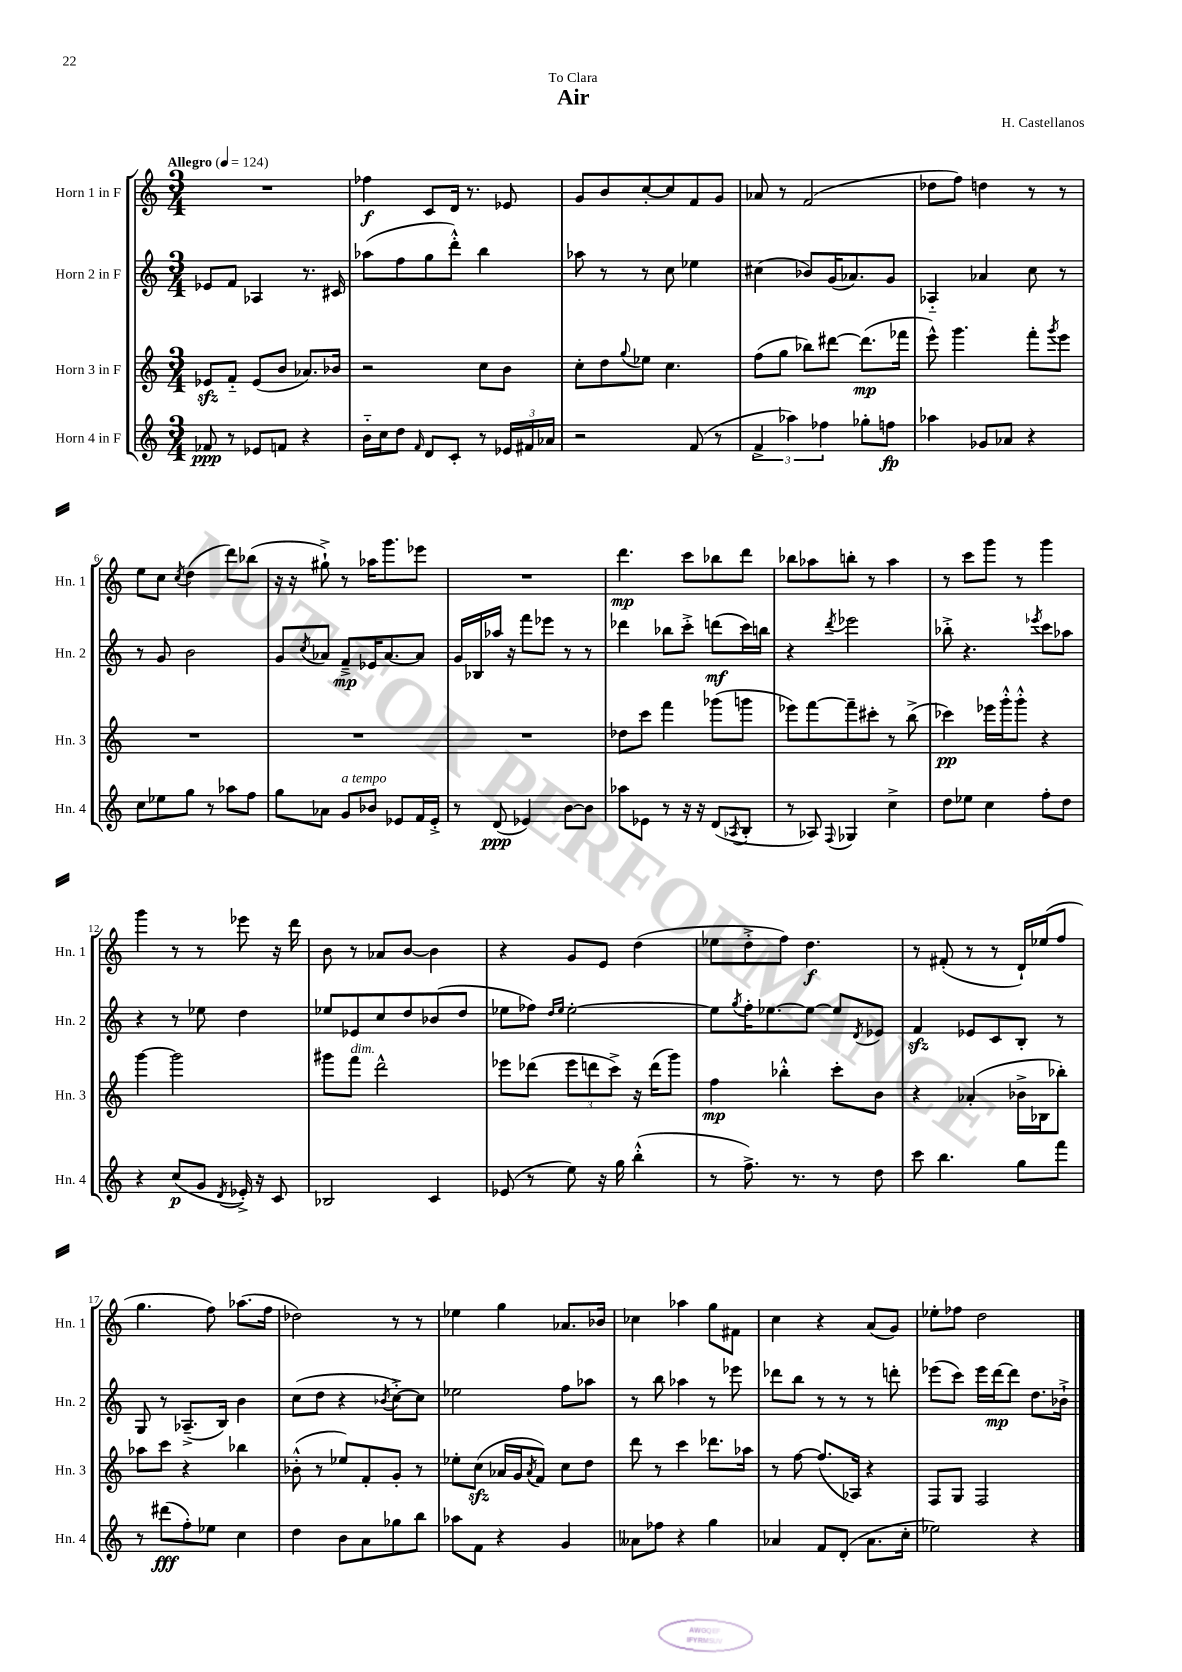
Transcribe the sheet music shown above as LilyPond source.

\header { title = "Air" composer = "H. Castellanos" dedication = "To Clara" }
<<
\new StaffGroup <<
\new Staff = "s0" \with { instrumentName = "Horn 1 in F" shortInstrumentName = "Hn. 1" } {
    \clef treble \key c \major \numericTimeSignature \time 3/4 \tempo "Allegro" 4 = 124
    R2. |
    fes''4\f c'8 d'16 r8. ees'8 |
    g'8 b'8 c''8~-. c''8 f'8 g'8 |
    aes'8 r8 f'2( |
    des''8 f''8) d''4 r8 r8 |
    e''8 c''8 \acciaccatura { c''8 } d''4( d'''8) bes''8( |
    r16 r16 gis''8-!->) r8 aes''16 g'''8. ees'''8 |
    R2. |
    d'''4.\mp c'''8 bes''8 d'''8 |
    bes''8 aes''8 b''8-. r8 aes''4 |
    r8 c'''8 g'''8 r8 g'''4 |
    g'''4 r8 r8 ees'''8 r16 d'''16 |
    b'8 r8 aes'8 b'8~ b'4 |
    r4 g'8 e'8 d''4( |
    ees''8 d''8-.-> f''8) d''4.\f |
    r8 fis'8-.( r8 r8 d'16-!) ees''16( f''8 |
    g''4. f''8) aes''8.( f''16 |
    des''2) r8 r8 |
    ees''4 g''4 aes'8. bes'16 |
    ces''4 aes''4 g''8 fis'8 |
    c''4 r4 a'8( g'8) |
    ees''8-. fes''8 d''2 \bar "|." |
}
\new Staff = "s1" \with { instrumentName = "Horn 2 in F" shortInstrumentName = "Hn. 2" } {
    \clef treble \key c \major \numericTimeSignature \time 3/4
    ees'8 f'8 aes4 r8. cis'16 |
    aes''8( f''8 g''8 d'''8-.-^) b''4 |
    aes''8 r8 r8 c''8 ees''4 |
    cis''4( bes'8) g'16( aes'8.) g'8 |
    aes4-_ aes'4 c''8 r8 |
    r8 g'8 b'2 |
    g'8 \acciaccatura { c''8 } aes'8 f'8--->\mp ees'16 aes'8.~ aes'8 |
    g'16 bes16 aes''16 r16 f'''8 ees'''8 r8 r8 |
    des'''4 bes''8 c'''8-.-> d'''8\mf( c'''16) b''16 |
    r4 \acciaccatura { d'''8 } ees'''2 |
    bes''8-.-> r4. \acciaccatura { ees'''8 } c'''8 aes''8 |
    r4 r8 ees''8 d''4 |
    ees''8 ees'8 c''8 d''8 bes'8( d''8 |
    ees''8 fes''8) \grace { d''16 ees''16 } ees''2~-. |
    ees''8 \acciaccatura { g''8 } f''16-. ees''8.~ ees''8~ ees''8 \acciaccatura { d'8 } ees'8 |
    f'4\sfz ees'8 c'8 b8-. r8 |
    g8 r8 aes8.--->( b16) b'4 |
    c''8( d''8 r4 \acciaccatura { bes'8 } c''8~-.->) c''8 |
    ees''2 f''8 aes''8 |
    r8 b''8 aes''4 r8 ees'''8 |
    des'''8 b''8 r8 r8 r8 d'''8-. |
    ees'''8( c'''8) ees'''16 d'''16~\mp d'''8 d''8. bes'16-!-> \bar "|." |
}
\new Staff = "s2" \with { instrumentName = "Horn 3 in F" shortInstrumentName = "Hn. 3" } {
    \clef treble \key c \major \numericTimeSignature \time 3/4
    ees'8\sfz f'8-_ ees'8( b'8 aes'8.) bes'16 |
    r2 c''8 b'8 |
    c''8-. d''8 \appoggiatura { g''8 } ees''8 c''4. |
    f''8( g''8 bes''8) dis'''8~ dis'''8.\mp( fes'''16 |
    e'''8-^) g'''4. f'''8-. \acciaccatura { g'''8 } e'''8 |
    R2. |
    R2. |
    R2. |
    des''8 c'''8 f'''4 ges'''8( g'''8 |
    ees'''8) f'''8~ f'''8-- cis'''8-. r8 b''8->( |
    ces'''4\pp) ees'''16 g'''16-.-^ g'''8-.-^ r4 |
    g'''4~ g'''2 |
    gis'''8 f'''8^\markup { \italic "dim." } d'''2-^ |
    ees'''8 des'''8( \tuplet 3/2 { ees'''8 d'''8 c'''8->) } r16 d'''16( g'''8) |
    f''4\mp bes''4-.-^ c'''8-. b'8 |
    r4 aes'4-.( bes'16-> bes16 bes''8-.) |
    aes''8 c'''8 r4 bes''4 |
    bes'8-.-^( r8 ees''8) f'8-. g'8-. r8 |
    ees''8-. c''8\sfz( aes'16 g'16 \acciaccatura { aes'8 } f'8) c''8 d''8 |
    d'''8 r8 c'''4 des'''8. aes''16 |
    r8 f''8~ f''8.( aes16) r4 |
    f8 g8 f2 \bar "|." |
}
\new Staff = "s3" \with { instrumentName = "Horn 4 in F" shortInstrumentName = "Hn. 4" } {
    \clef treble \key c \major \numericTimeSignature \time 3/4
    fes'8\ppp r8 ees'8 f'8 r4 |
    b'16-_ c''16 d''8 \grace { f'16 } d'8 c'8-. r8 \tuplet 3/2 { ees'16 fis'16 aes'16 } |
    r2 f'8( r8 |
    \tuplet 3/2 { f'4-> aes''4) fes''4 } ges''8-. f''8\fp |
    aes''4 ges'8 aes'8 r4 |
    c''8 ees''8 g''8 r8 aes''8 f''8 |
    g''8 aes'8 g'8^\markup { \italic "a tempo" } bes'8 ees'8 f'16 ees'16-.-> |
    r8 d'8\ppp( ees'4) b'8~ b'8 |
    aes''8 ees'8 r8 r16 r16 d'8( \acciaccatura { aes8 } b8-. |
    r8 aes8) \appoggiatura { f8 } ges4 c''4-> |
    d''8 ees''8 c''4 f''8-. d''8 |
    r4 c''8\p( g'8 \acciaccatura { d'8 } ees'16-.->) r16 c'8 |
    bes2 c'4 |
    ees'8( r8 e''8) r16 g''16 b''4-.-^( |
    r8 f''8.->) r8. r8 d''8 |
    c'''8 b''4. g''8 f'''8 |
    r8 dis'''8\fff( f''8-.) ees''8 c''4 |
    d''4 b'8 a'8 ges''8 b''8 |
    aes''8 f'8 r4 g'4 |
    aeses'8 fes''8 r4 g''4 |
    aes'4 f'8 d'8-.( aes'8. c''16-. |
    ees''2) r4 \bar "|." |
}
>>
>>
